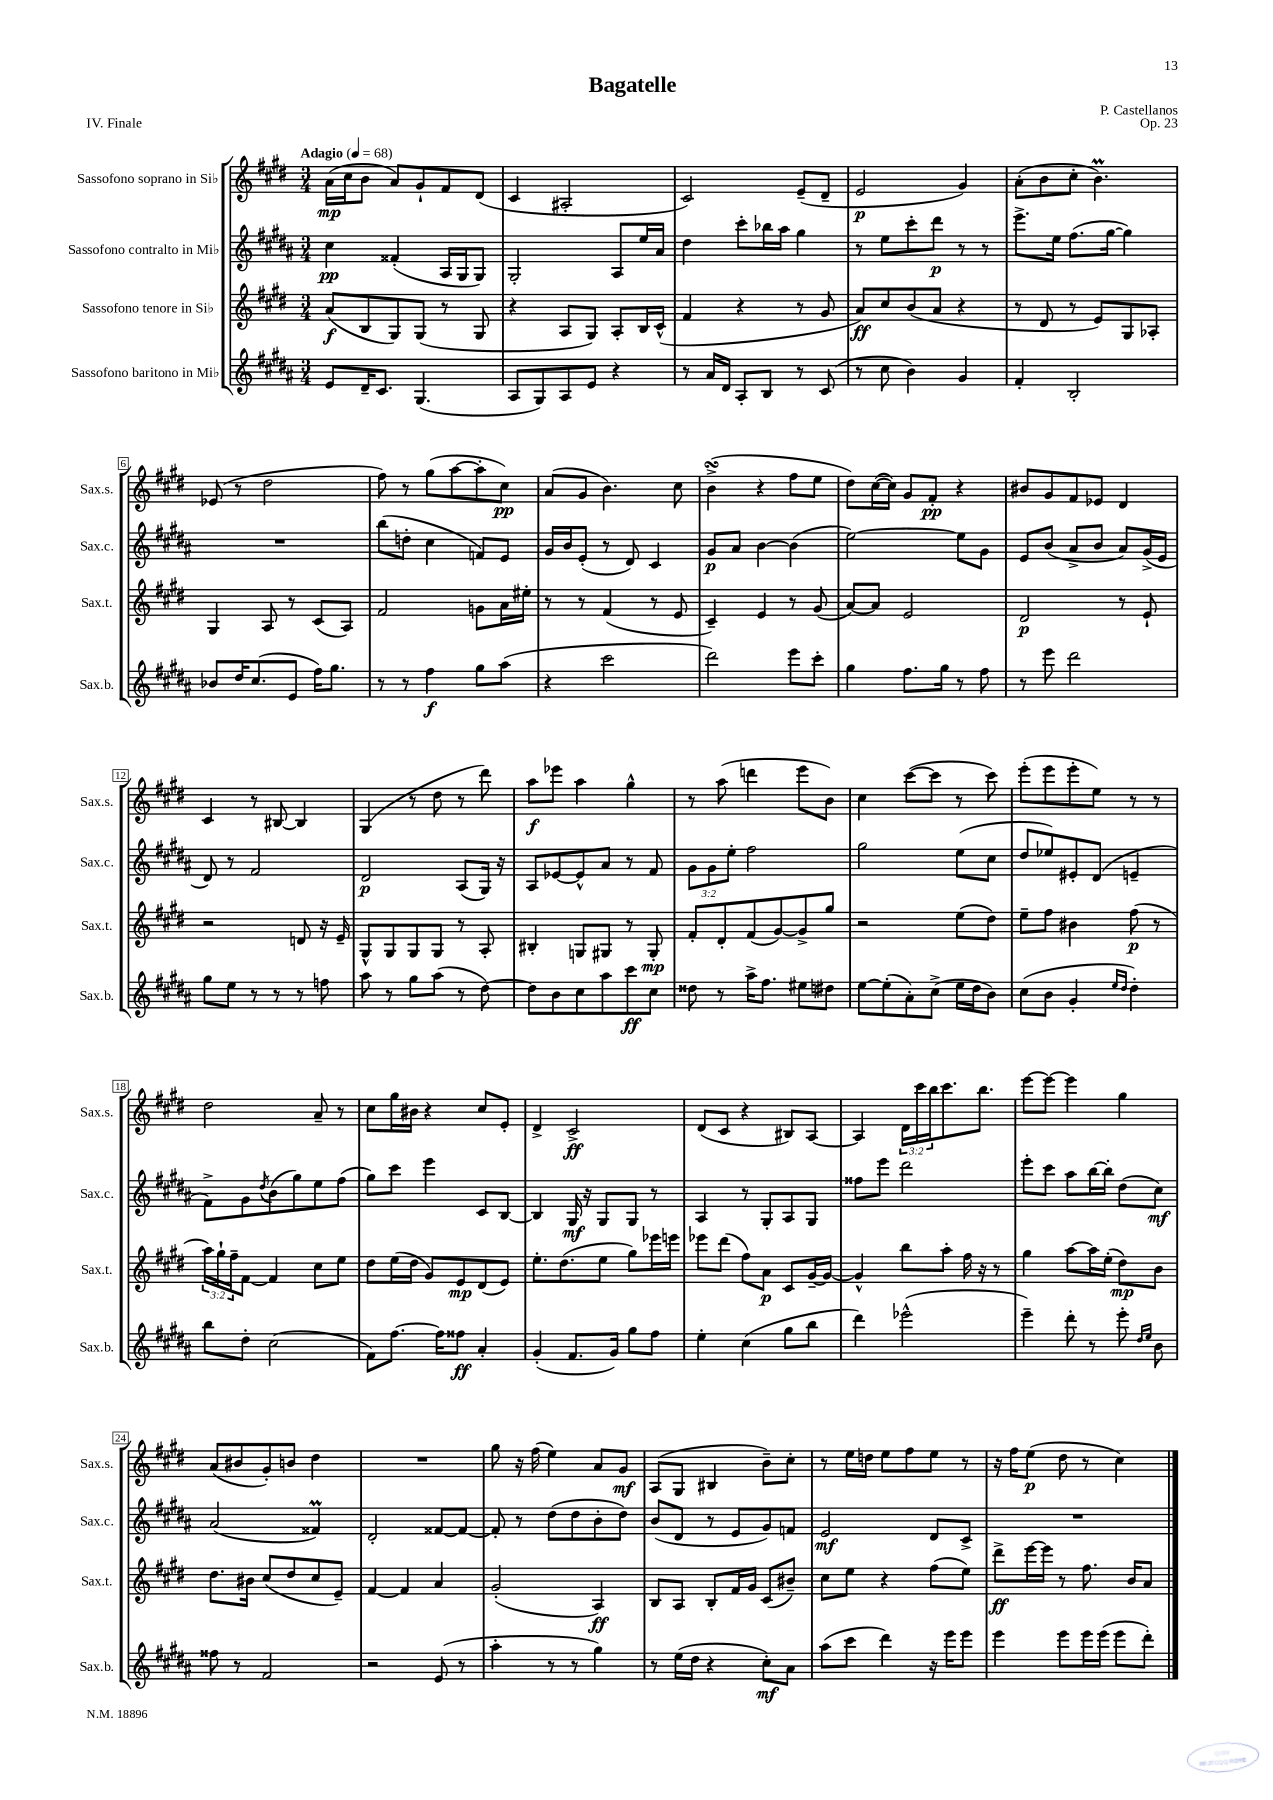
\header { title = "Bagatelle" composer = "P. Castellanos" opus = "Op. 23" piece = "IV. Finale" }
<<
\new StaffGroup <<
\new Staff = "s0" \with { instrumentName = "Sassofono soprano in Sib" shortInstrumentName = "Sax.s." } {
    \clef treble \key e \major \numericTimeSignature \time 3/4 \override Staff.TupletNumber.text = #tuplet-number::calc-fraction-text \tempo "Adagio" 4 = 68
    a'16\mp( cis''16 b'8 a'8) gis'8-! fis'8 dis'8( |
    cis'4 ais2-. |
    cis'2) e'8--( dis'8-- |
    e'2\p gis'4) |
    a'8-.( b'8 cis''8-. b'4.\prall) |
    ees'8( r8 dis''2 |
    fis''8) r8 gis''8( a''8~ a''8-. cis''8\pp) |
    a'8( gis'8 b'4.) cis''8 |
    b'4->\turn( r4 fis''8 e''8 |
    dis''8) cis''16~( cis''16) gis'8 fis'8-.\pp r4 |
    bis'8 gis'8 fis'8 ees'8 dis'4 |
    cis'4 r8 bis8~ bis4 |
    gis4( r8 dis''8 r8 dis'''8) |
    a''8\f ees'''8 a''4 gis''4-^ |
    r8 a''8( d'''4 e'''8 b'8) |
    cis''4 cis'''8~( cis'''8 r8 cis'''8) |
    e'''8-.( e'''8 e'''8-. e''8) r8 r8 |
    dis''2 a'8-- r8 |
    cis''8 gis''16 bis'16 r4 cis''8 e'8-. |
    dis'4-> cis'2->\ff |
    dis'8( cis'8 r4 bis8) a8~ |
    a4 \tuplet 3/2 { dis'16 cis'''16 b''16 } cis'''8. b''8. |
    e'''8~ e'''8~ e'''4 gis''4 |
    a'8( bis'8 gis'8-.) b'8 dis''4 |
    R2. |
    gis''8 r16 fis''16( e''4) a'8 gis'8\mf |
    a8( gis8 bis4 b'8--) cis''8-. |
    r8 e''16 d''16 e''8 fis''8 e''8 r8 |
    r16 fis''16 e''8\p( dis''8 r8 cis''4) \bar "|." |
}
\new Staff = "s1" \with { instrumentName = "Sassofono contralto in Mib" shortInstrumentName = "Sax.c." } {
    \clef treble \key b \major \numericTimeSignature \time 3/4 \override Staff.TupletNumber.text = #tuplet-number::calc-fraction-text
    cis''4\pp fisis'4-.( ais16 gis16 gis8) |
    gis2-. ais8 e''16 ais'16 |
    dis''4 cis'''8-. bes''16 ais''16 gis''4 |
    r8 e''8 cis'''8-. dis'''8\p r8 r8 |
    e'''8.-> e''16 fis''8.( gis''16~ gis''4) |
    R2. |
    b''8( d''8-. cis''4 f'8) e'8 |
    gis'16 b'16 e'8-.( r8 dis'8) cis'4 |
    gis'8\p ais'8 b'4~ b'4( |
    e''2~) e''8 gis'8 |
    e'8 b'8( ais'8-> b'8 ais'8) gis'16->( e'16 |
    dis'8) r8 fis'2 |
    dis'2\p ais8( gis16) r16 |
    ais8 ees'8~ ees'8-^ ais'8 r8 fis'8 |
    \tuplet 3/2 { gis'8 gis'8 e''8-. } fis''2 |
    gis''2 e''8( cis''8 |
    dis''8 ees''8) eis'8-. dis'8( e'4-- |
    fis'8->) gis'8 \acciaccatura { dis''8 } b'8( gis''8) e''8 fis''8( |
    gis''8) cis'''8 e'''4 cis'8 b8~ |
    b4 gis16\mf r16 gis8 gis8 r8 |
    ais4 r8 gis8-. ais8 gis8 |
    fisis''8 e'''8 dis'''2 |
    e'''8-. cis'''8 ais''8 b''16~ b''16-. dis''8( cis''8\mf) |
    ais'2( fisis'4\prall) |
    dis'2-. fisis'8~ fisis'8~ |
    fisis'8-. r8 dis''8( dis''8 b'8-. dis''8) |
    b'8( dis'8 r8 e'8 gis'8) f'8 |
    e'2\mf dis'8 cis'8-> |
    R2. \bar "|." |
}
\new Staff = "s2" \with { instrumentName = "Sassofono tenore in Sib" shortInstrumentName = "Sax.t." } {
    \clef treble \key e \major \numericTimeSignature \time 3/4 \override Staff.TupletNumber.text = #tuplet-number::calc-fraction-text
    a'8\f( b8 gis8) gis8( r8 gis8 |
    r4 a8 gis8) a8-. b16 cis'16-^( |
    fis'4 r4 r8 gis'8 |
    a'8\ff) cis''8 b'8( a'8 r4 |
    r8 dis'8 r8 e'8) gis8 aes8-. |
    gis4 a8 r8 cis'8( a8) |
    fis'2 g'8 a'16 eis''16-. |
    r8 r8 fis'4( r8 e'8 |
    cis'4--) e'4 r8 gis'8( |
    a'8~) a'8 e'2 |
    dis'2\p r8 e'8-! |
    r2 d'8 r16 e'16-- |
    gis8-^ gis8 gis8 gis8 r8 a8-. |
    bis4-. g8 gis8 r8 gis8-.\mp |
    fis'8-. dis'8-. fis'8( gis'8~) gis'8-> gis''8 |
    r2 e''8( dis''8) |
    e''8-- fis''8 bis'4 fis''8\p( r8 |
    \tuplet 3/2 { a''16) gis''16-! fis''16-- } fis'8~ fis'4 cis''8 e''8 |
    dis''8 e''16( dis''16 gis'8) e'8\mp dis'8( e'8) |
    e''8.-. dis''8.( e''8 gis''8) ees'''16 e'''16 |
    ees'''8 dis'''8( fis''8) a'8\p cis'8 gis'16~-- gis'16~ |
    gis'4-^ b''8 a''8-. fis''16 r16 r8 |
    gis''4 a''8~ a''16 e''16-.( dis''8\mp) b'8 |
    dis''8. bis'16 cis''8( dis''8 cis''8 e'8--) |
    fis'4~ fis'4 a'4 |
    gis'2-.( a4\ff) |
    b8 a8 b8-. fis'16 gis'16 cis'8( bis'8--) |
    cis''8 e''8 r4 fis''8( e''8) |
    dis'''8->\ff e'''16~ e'''16 r8 fis''8. b'16 a'8 \bar "|." |
}
\new Staff = "s3" \with { instrumentName = "Sassofono baritono in Mib" shortInstrumentName = "Sax.b." } {
    \clef treble \key b \major \numericTimeSignature \time 3/4
    e'8 dis'16-- cis'8. gis4.( |
    ais8 gis8) ais8 e'8 r4 |
    r8 ais'16 dis'16 ais8-. b8 r8 cis'8( |
    r8 cis''8 b'4) gis'4 |
    fis'4-. b2-. |
    bes'8 dis''16 cis''8.( e'8 fis''16) gis''8. |
    r8 r8 fis''4\f gis''8 ais''8( |
    r4 cis'''2 |
    dis'''2) e'''8 cis'''8-. |
    gis''4 fis''8. gis''16 r8 fis''8 |
    r8 e'''8 dis'''2 |
    gis''8 e''8 r8 r8 r8 f''8 |
    ais''8 r8 gis''8 ais''8( r8 dis''8~) |
    dis''8 b'8 cis''8 ais''8 cis'''8\ff cis''8 |
    disis''8 r8 ais''16-> fis''8. eis''8 dis''8 |
    e''8~ e''8-.( ais'8-.) cis''8->( e''16 dis''16 b'8) |
    cis''8( b'8 gis'4-. \grace { e''16 dis''16 } dis''4-.) |
    b''8 dis''8-. cis''2( |
    fis'8) fis''8.~ fis''16 fisis''8\ff ais'4-. |
    gis'4-.( fis'8. gis'16) gis''8 fis''8 |
    e''4-. cis''4( gis''8 b''8 |
    dis'''4) ees'''2-^( |
    e'''4--) dis'''8-. r8 e'''8-. \grace { dis''16 e''16 } b'8 |
    fisis''8 r8 fis'2 |
    r2 e'8( r8 |
    ais''4-. r8 r8 gis''4) |
    r8 e''16( dis''16 r4 cis''8-.\mf) ais'8 |
    ais''8( cis'''8 dis'''4) r16 e'''16 e'''8 |
    e'''4 e'''8 e'''16 e'''16( e'''8 dis'''8-.) \bar "|." |
}
>>
>>
\layout { \context { \Score \override BarNumber.stencil = #(make-stencil-boxer 0.1 0.3 ly:text-interface::print) } }
